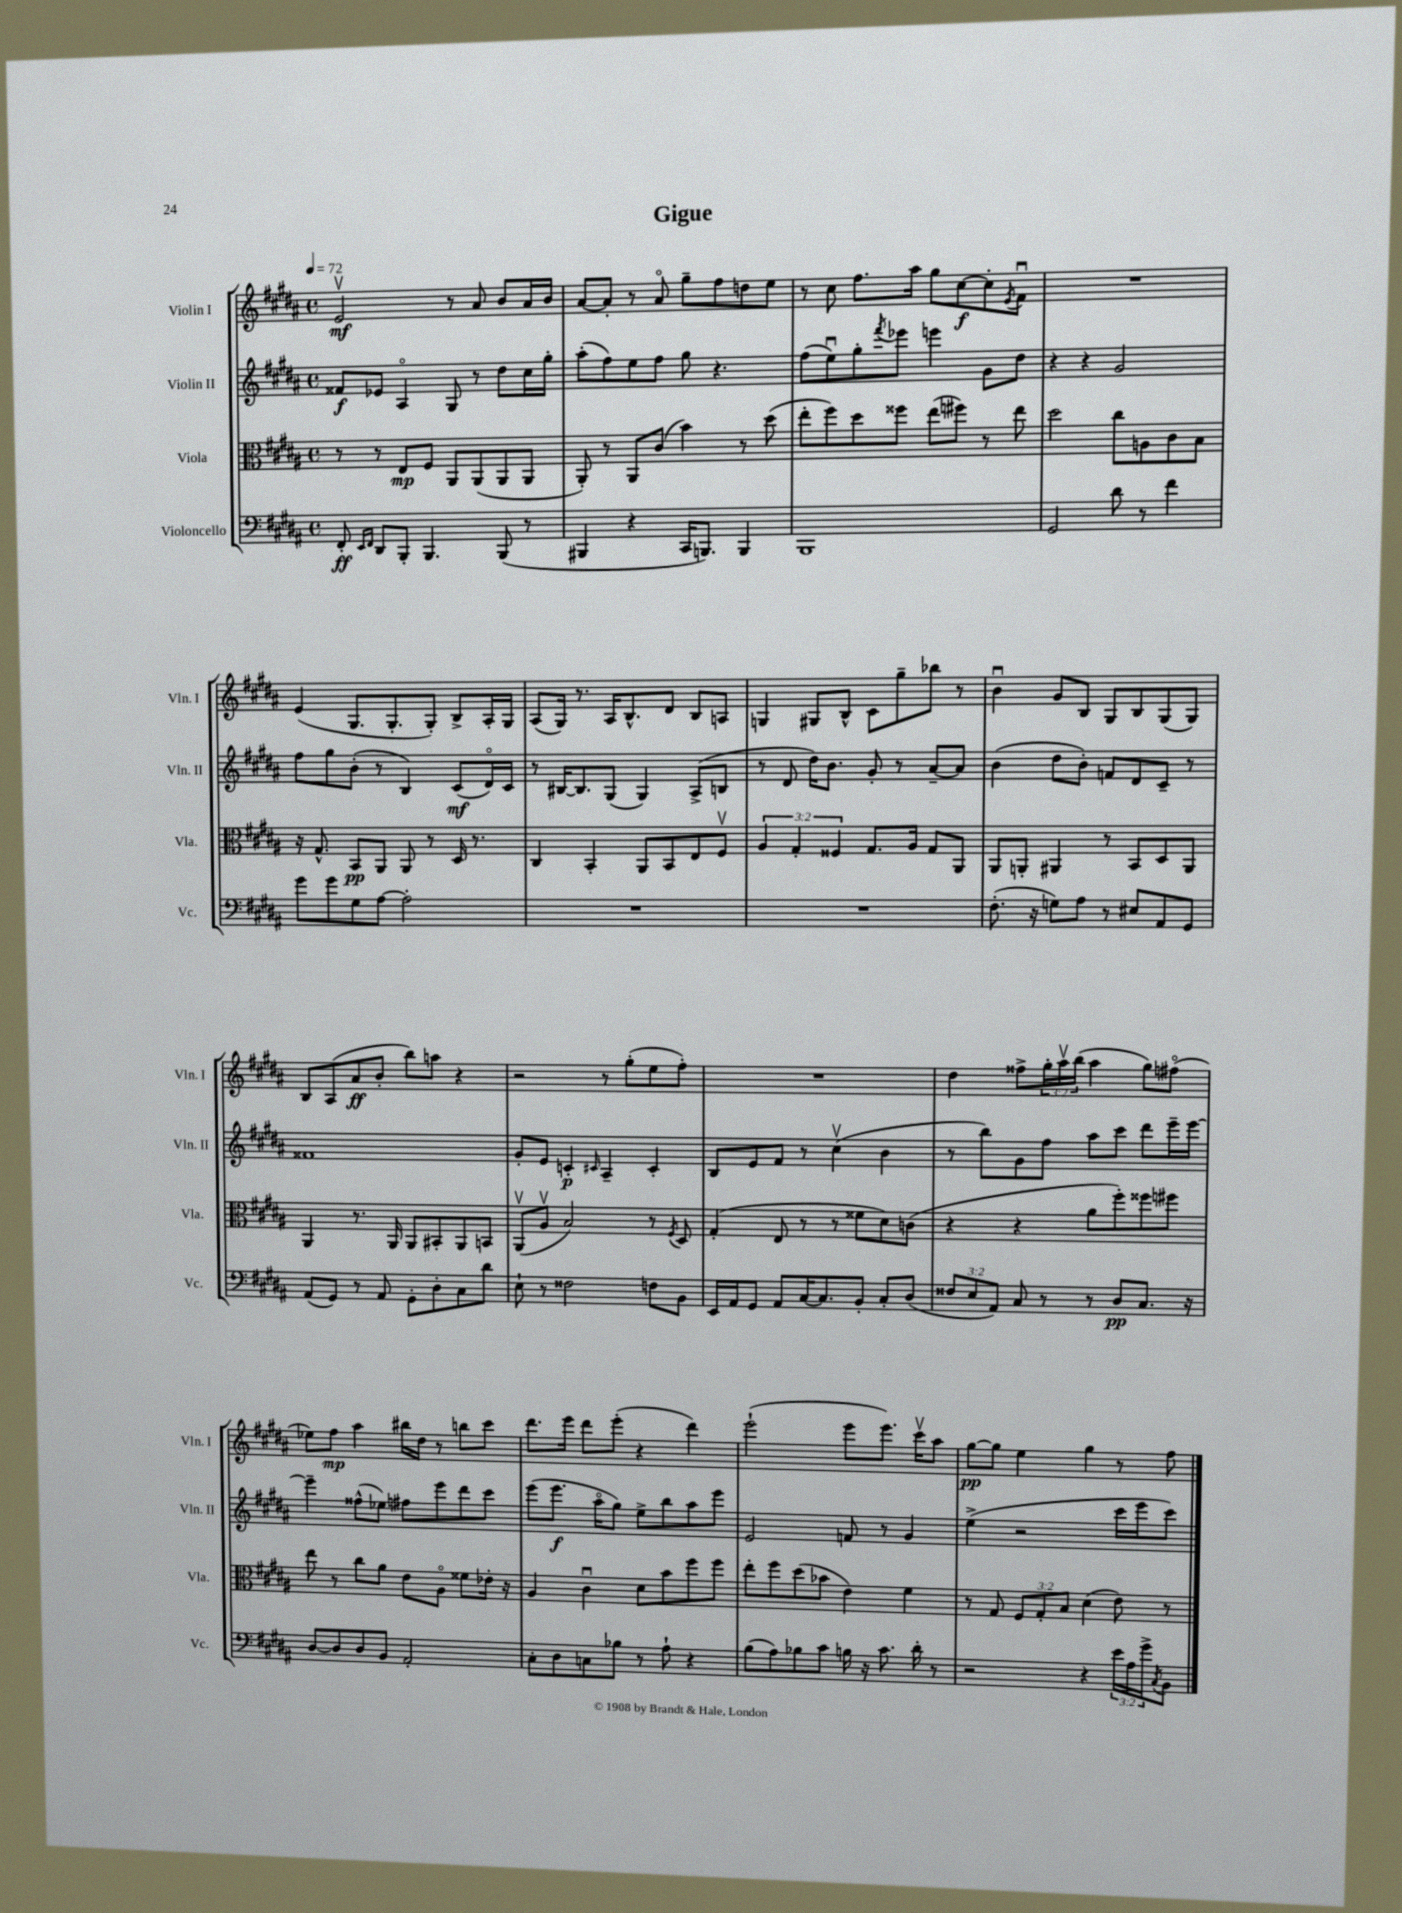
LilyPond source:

\header { title = "Gigue" }
<<
\new StaffGroup <<
\new Staff = "s0" \with { instrumentName = "Violin I" shortInstrumentName = "Vln. I" } {
    \clef treble \key b \major \defaultTimeSignature \time 4/4 \override Staff.TupletNumber.text = #tuplet-number::calc-fraction-text \tempo 4 = 72
    e'2\upbow\mf r8 ais'8 b'8 ais'16 b'16 |
    ais'8~ ais'8-. r8 ais'8\flageolet gis''8-- fis''8 d''8 e''8 |
    r8 cis''8 fis''8. ais''16 gis''8 cis''8~\f cis''8-. \acciaccatura { e'8 } fis'8\downbow |
    R1 |
    e'4( gis8. gis8.-. gis8-.) b8-> ais16-. gis16 |
    ais8( gis16) r8. ais16 b8.-^ dis'8 b8 a8 |
    g4 gis8 b8-^ cis'8 gis''8-- bes''8 r8 |
    b'4\downbow gis'8 b8 gis8 b8 gis8( gis8) |
    b8 ais8( ais'8\ff b'8-. b''8) a''8 r4 |
    r2 r8 gis''8-.( e''8 fis''8-.) |
    R1 |
    dis''4 fisis''8-> \tuplet 3/2 { gis''16-. ais''16\upbow b''16( } ais''4 gis''8) fis''8\flageolet( |
    ees''8) fis''8\mp ais''4 bis''16 dis''16 r8 b''8 cis'''8 |
    dis'''8. e'''16 dis'''8 e'''8-.( r4 dis'''4) |
    e'''2-!( e'''8 e'''8.) cis'''16\upbow ais''8 |
    gis''8~\pp gis''8 e''4 gis''4 r8 fis''8 \bar "|." |
}
\new Staff = "s1" \with { instrumentName = "Violin II" shortInstrumentName = "Vln. II" } {
    \clef treble \key b \major \defaultTimeSignature \time 4/4
    fisis'8\f ees'8 ais4\flageolet gis8 r8 dis''8 cis''16 gis''16-. |
    ais''8-.( fis''8) e''8 fis''8 gis''8 r4. |
    fis''8( e''8\downbow) gis''8-. \acciaccatura { fis'''8 } ees'''8 e'''4 gis'8 dis''8 |
    r4 r4 gis'2 |
    fis''8 gis''8 b'8-.( r8 b4) cis'8\mf( dis'16\flageolet) cis'16 |
    r8 bis16~ bis8. gis8( gis4) ais8->( b8 |
    r8 dis'8 dis''16) b'8. gis'8-. r8 ais'8~-- ais'8 |
    b'4( dis''8 b'8-.) f'8 dis'8 cis'8-- r8 |
    fisis'1 |
    gis'8-. e'8 c'4-.\p \grace { cis'16 } ais4-- cis'4-. |
    b8 e'8 fis'8 r8 cis''4\upbow( b'4 |
    r8 b''8) gis'8 fis''8 ais''8 cis'''8 dis'''8 e'''16-- e'''16~ |
    e'''4-- fisis''8-^( ees''8) fis''8 e'''8 dis'''8 cis'''8 |
    e'''8( e'''8.\f ais''16\flageolet gis''8) e''8-> b''8 ais''8 e'''8 |
    e'2 f'8 r8 gis'4 |
    e''4->( r2 cis'''16 e'''16 cis'''8) \bar "|." |
}
\new Staff = "s2" \with { instrumentName = "Viola" shortInstrumentName = "Vla." } {
    \clef alto \key b \major \defaultTimeSignature \time 4/4 \override Staff.TupletNumber.text = #tuplet-number::calc-fraction-text
    r8 r8 e8\mp fis8 ais,8 ais,8( ais,8 ais,8 |
    ais,8-.) r8 ais,8 cis'8( b'4) r8 dis''8( |
    e''8-. fis''8) dis''8 fisis''8 e''8( fis''8) r8 e''8 |
    dis''2 cis''8 a8 cis'8 b8 |
    r16 gis8.-^ b,8\pp ais,8 ais,8 r8 dis16 r8. |
    cis4 b,4-. ais,8 b,8 e8 fis8\upbow |
    \tuplet 3/2 { ais4 gis4-. fisis4 } gis8. ais16 gis8 ais,8 |
    ais,8 a,8-. ais,4 r8 b,8 dis8 ais,8 |
    ais,4 r8. ais,16 ais,8 bis,8-. ais,8 b,8 |
    ais,8\upbow( ais8\upbow b2) r8 \acciaccatura { fis8 } dis8 |
    gis4-.( e8 r8 r8 fisis'8 dis'8) c'8( |
    r4 r4 ais'8 fis''8-.) fisis''8 fis''8 |
    e''8 r8 cis''8 ais'8 e'8 ais8\flageolet fisis'8 ees'16-. r16 |
    ais4 cis'4\downbow dis'8 b'8 fis''8 fis''8 |
    e''8-. fis''8 dis''8( bes'8 e'4) fis'4 |
    r8 gis8 \tuplet 3/2 { fis8 gis8-. b8 } dis'4( e'8) r8 \bar "|." |
}
\new Staff = "s3" \with { instrumentName = "Violoncello" shortInstrumentName = "Vc." } {
    \clef bass \key b \major \defaultTimeSignature \time 4/4 \override Staff.TupletNumber.text = #tuplet-number::calc-fraction-text
    fis,8-.\ff \grace { e,16 fis,16 } dis,8 b,,8-. b,,4. b,,8( r8 |
    bis,,4 r4 cis,16 b,,8.) b,,4 |
    b,,1 |
    gis,2 dis'8 r8 fis'4 |
    gis'8 gis'8 gis8 ais8~ ais2-. |
    R1 |
    R1 |
    fis8.-.( r16 g8) ais8 r8 eis8 ais,8 gis,8 |
    ais,8( gis,8) r8 ais,8 gis,8-. dis8-. cis8 dis'8 |
    e8-! r8 fisis2 f8 b,8 |
    e,16 ais,16 gis,8 ais,8 cis16~ cis8. b,8-. cis8-. dis8( |
    \tuplet 3/2 { fisis8 e8 ais,8) } cis8 r8 r8 dis8\pp cis8. r16 |
    dis8~ dis8 dis8 b,8 ais,2-. |
    cis8-. dis8 c8 bes8 r8 ais8-! r4 |
    b8( ais8) bes8 cis'8 b16 r16 cis'8. dis'16-. r8 |
    r2 r4 \tuplet 3/2 { e'16 ais16 gis'16-> } \acciaccatura { cis8 } b,8 \bar "|." |
}
>>
>>
\layout { \context { \Score \remove "Bar_number_engraver" } }
